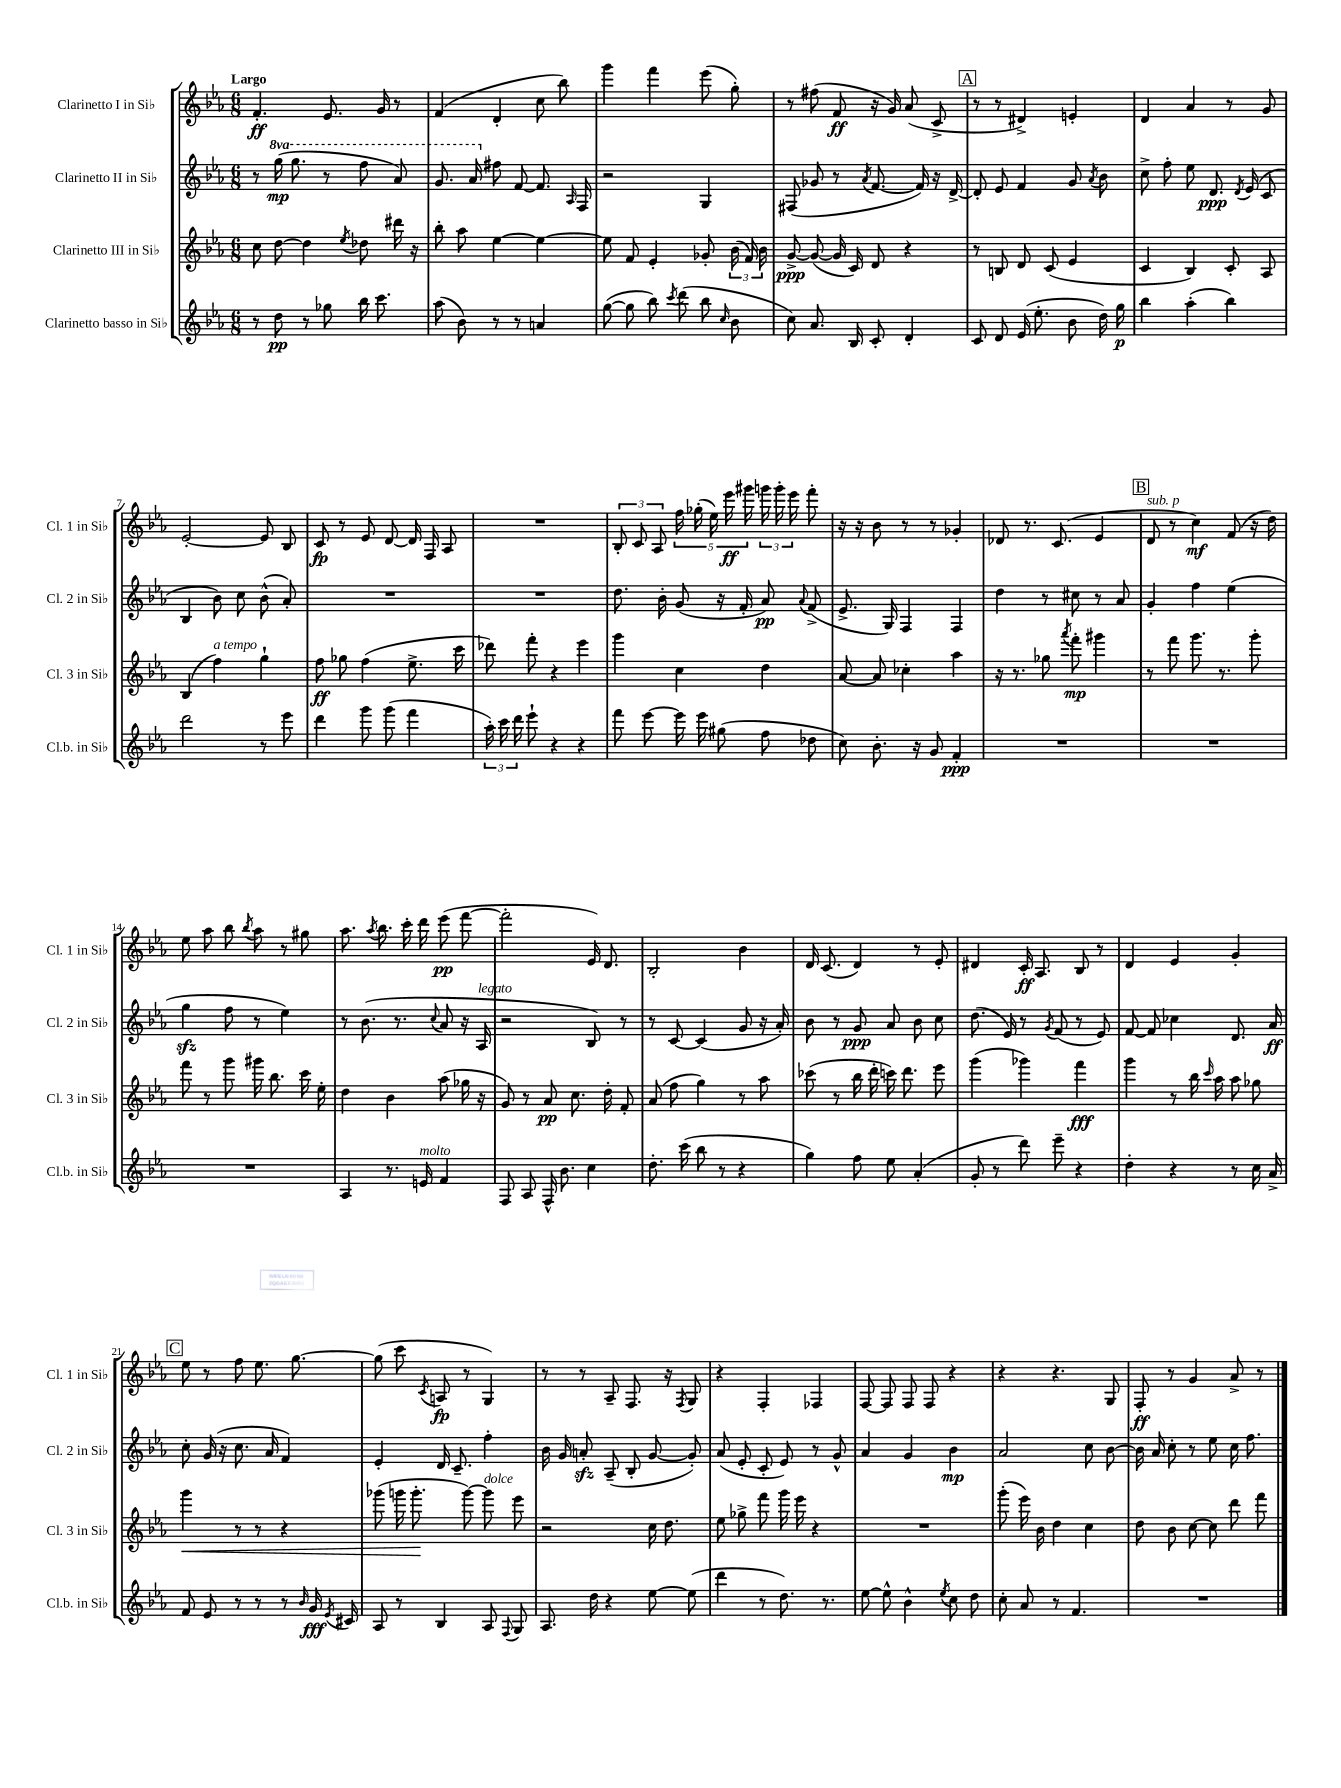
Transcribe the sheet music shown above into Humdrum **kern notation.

**kern	**kern	**kern	**kern
*staff4	*staff3	*staff2	*staff1
*clefG2	*clefG2	*clefG2	*clefG2
*k[b-e-a-]	*k[b-e-a-]	*k[b-e-a-]	*k[b-e-a-]
*M6/8	*M6/8	*M6/8	*M6/8
8r	8cc	8r	4.f'
8dd	[8dd	(16ggg	.
.	.	8.ggg	.
8r	4dd]	.	.
8gg-	.	8r	8.e-
.	8qee-	.	.
16bb-	8dd-	8fff	.
8.ccc	.	.	16g
.	16ddd#	8aa-)	8r
.	16r	.	.
=	=	=	=
(8aa-	8bb-'	8.gg	(4f
8b-)	8aa-	.	.
.	.	16aa-	.
8r	[4ee-	8ff#	4d'
8r	.	[8f	.
4a	4ee-_	8.f]	8cc
.	.	.	8bb-)
.	.	16qqA-	.
.	.	16F	.
=	=	=	=
([8gg	8ee-]	2r	4ggg
8gg]	8f	.	.
8bb-)	4e-'	.	4fff
8qccc	.	.	.
(8ddd	.	.	.
8bb-	8g-'	4G	(8eee-
16qqcc	.	.	.
8b-	(24b-	.	8gg')
.	24f)	.	.
.	24b-	.	.
=	=	=	=
8cc)	[8g^	(8F#	8r
8.a-	(8g_	8g-	(8ff#
.	16g]	8r	8f
16B-	16c)	.	.
.	.	8qa-	.
8c'	8d	[8.f	16r
.	.	.	16g)
4d'	4r	.	(8a-
.	.	16f])	.
.	.	16r	8c^
.	.	[16d^	.
=	=	=	=
8c	8r	8d']	8r
8d	8B	8e-	8r
(16e-	8d	4f	4d#^)
8.ee-'	.	.	.
.	(8c	.	.
8b-	4e-	8g	4e'
.	.	8qa-	.
16dd)	.	8b-	.
16gg	.	.	.
=	=	=	=
4bb-	4c	8cc^	4d
.	.	8ff'	.
(4aa-'	4B-)	8ee-	4a-
.	.	8.d	.
4bb-)	8c'	.	8r
.	.	8qd	.
.	.	(16e-	.
.	8A-	8c	8g
=	=	=	=
2ddd	(4B-	4B-	[2e-'
.	4ff)	8b-)	.
.	.	8cc	.
8r	4gg`	(8b-^^	8e-]
8eee-	.	8a-')	8B-
=	=	=	=
4ddd	8ff	2.r	8c
.	8gg-	.	8r
8ggg	(4ff	.	8e-
(8ggg	.	.	[8d
4fff	8.ee-^	.	16d]
.	.	.	16F
.	.	.	8A-
.	16ccc	.	.
=	=	=	=
24aa-')	8ddd-)	2.r	2.r
24ccc	.	.	.
24ddd	.	.	.
8eee-`	8fff'	.	.
4r	4r	.	.
4r	4eee-	.	.
=	=	=	=
8fff	4ggg	8.dd	12B-'
.	.	.	12c
[8eee-	.	.	.
.	.	.	12A-
.	.	16b-'	.
16eee-]	4cc	(8g	20ff
.	.	.	(20gg-'
16eee-	.	.	.
.	.	.	20ee-)
(8gg#	.	16r	.
.	.	.	20eee-
.	.	16f'	.
.	.	.	20ggg#
8ff	4dd	8a-)	24ggg
.	.	.	24ggg'
.	.	.	24eee-
.	.	8qqa-	.
8dd-	.	(8f^	8fff'
=	=	=	=
8cc)	[8a-	8.e-^	16r
.	.	.	16r
8.b-'	8a-]	.	8b-
.	.	16G)	.
.	4cc-'	4F	8r
16r	.	.	.
8g	.	.	8r
4f'	4aa-	4F	4g-'
=	=	=	=
2.r	16r	4dd	8d-
.	8.r	.	.
.	.	.	8.r
.	8gg-	8r	.
.	.	.	(8.c
.	8qaaa-	.	.
.	8fff'	8cc#	.
.	4ggg#	8r	4e-
.	.	8a-	.
=	=	=	=
2.r	8r	4g'	8d
.	8fff	.	8r
.	8.ggg	4ff	4cc)
.	8.r	.	.
.	.	(4ee-	(8f
.	8ggg'	.	16r
.	.	.	16dd)
=	=	=	=
2.r	8fff	4gg	8ee-
.	8r	.	8aa-
.	8ggg	8ff	8bb-
.	.	.	8qbb-
.	16ggg#	8r	8aa-
.	8.bb-	.	.
.	.	4ee-)	8r
.	16ccc	.	8gg#
.	16ee-'	.	.
=	=	=	=
4A-	4dd	8r	8.aa-
.	.	(8.b-	.
.	.	.	8qaa-
.	.	.	8.bb-
8.r	4b-	.	.
.	.	8.r	.
.	.	.	16ccc'
16e	.	.	16ddd
.	.	8qqcc	.
4f	(8aa-	8a-	(8eee-
.	16gg-	16r	[8fff
.	16r	16A-	.
=	=	=	=
8F	8g)	2r	2fff']
8A-	8r	.	.
16F^^	8a-	.	.
8.b-	.	.	.
.	8.cc	.	.
4cc	.	8B-)	16e-)
.	16dd'	.	8.d
.	8f'	8r	.
=	=	=	=
8.dd'	(8a-	8r	2B-'
.	8ff	[8c	.
(16ccc	.	.	.
8bb-	4gg)	(4c]	.
8r	.	.	.
4r	8r	8g	4b-
.	8aa-	16r	.
.	.	16a-')	.
=	=	=	=
4gg)	(8ccc-	8b-	16d
.	.	.	(8.c
.	8r	8r	.
8ff	16bb-	8g	4d)
.	16ddd'	.	.
8ee-	16ccc)	8a-	.
.	8.ddd	.	.
(4a-'	.	8b-	8r
.	8eee-	8cc	8e-'
=	=	=	=
8g'	(4ggg	(8.dd	4d#
8r	.	.	.
.	.	16e-)	.
8ddd)	4ggg-)	8r	16c'
.	.	.	8.A-
.	.	8qg	.
8eee-~	.	(8f	.
4r	4fff	8r	8B-
.	.	8e-)	8r
=	=	=	=
4dd'	4ggg	[8f	4d
.	.	8f]	.
4r	8r	4cc-	4e-
.	16bb-	.	.
.	16qqccc	.	.
.	16aa-	.	.
8r	8aa-	8.d	4g'
16cc	8gg-	.	.
16a-^	.	16a-	.
=	=	=	=
8f	4ggg	8cc'	8ee-
8e-	.	(16g	8r
.	.	16r	.
8r	8r	8.cc	8ff
8r	8r	.	8.ee-
.	.	16a-	.
8r	4r	4f)	.
.	.	.	[8.gg
16qqb-	.	.	.
16g	.	.	.
8qe-	.	.	.
16c#	.	.	.
=	=	=	=
8A-	(8ggg-	4e-'	(8gg]
8r	16ggg	.	8ccc
.	8.ggg'	.	.
.	.	.	8qc
4B-	.	16d	8A
.	.	8.c~	.
.	[8ggg)	.	8r
8A-	8ggg]	4ff'	4G)
8qqF	.	.	.
8G	8eee-	.	.
=	=	=	=
8.A-	2r	16b-	8r
.	.	16g	.
.	.	8a'	8r
16dd	.	.	.
4r	.	(8A-~	8A-~
.	.	8B-'	8.F
[8ee-	16cc	[8g	.
.	8.dd	.	16r
.	.	.	8qF
(8ee-]	.	8g'])	8G
=	=	=	=
4ddd	8ee-	(8a-	4r
.	8gg-^	8e-'	.
8r	8fff	8c'	4F'
8.dd)	16ggg	8e-)	.
.	16eee-	.	.
.	4r	8r	4F-
8.r	.	.	.
.	.	8g^^	.
=	=	=	=
[8ee-	2.r	4a-	[8F
8ee-^^]	.	.	8F]
4b-^^	.	4g	8F
.	.	.	8F
8qee-	.	.	.
8cc	.	4b-	4r
8dd	.	.	.
=	=	=	=
8cc'	(8ggg'	2a-	4r
8a-	16eee-)	.	.
.	16b-	.	.
8r	4dd	.	4.r
4.f	.	.	.
.	4cc	8cc	.
.	.	[8b-	8G
=	=	=	=
2.r	8dd	16b-]	8F'
.	.	16a-	.
.	8b-	8cc'	8r
.	[8cc	8r	4g
.	8cc]	8ee-	.
.	8ddd	16cc	8a-^
.	.	8.ff	.
.	8fff	.	8r
==	==	==	==
*-	*-	*-	*-
